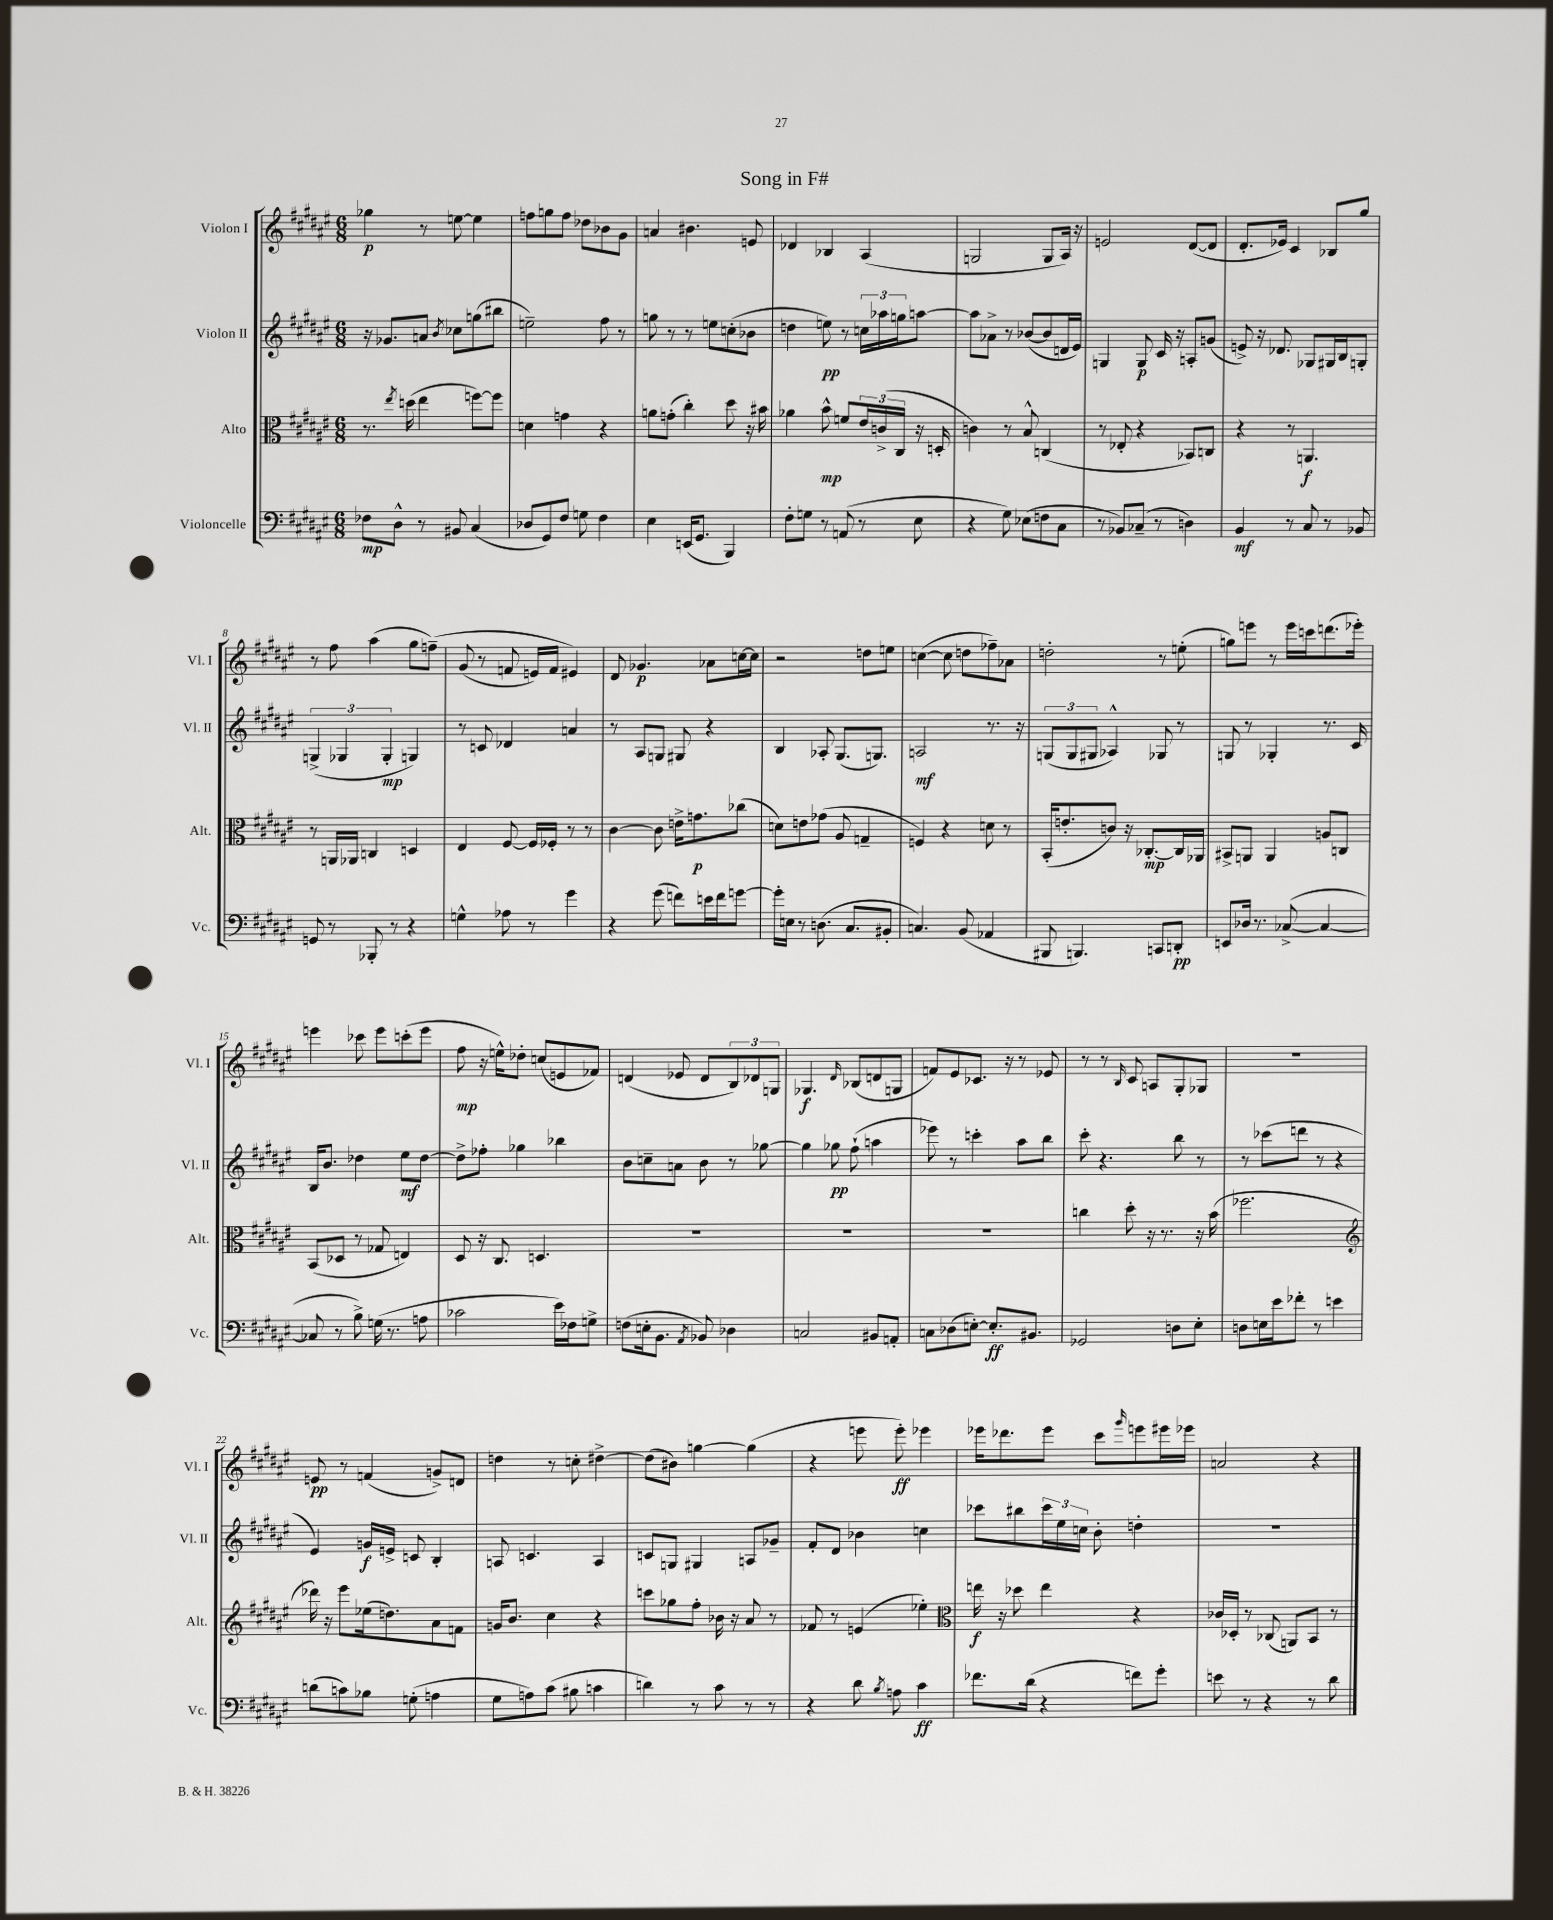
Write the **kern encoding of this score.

**kern	**dynam	**kern	**dynam	**kern	**dynam	**kern	**dynam
*part4	*part4	*part3	*part3	*part2	*part2	*part1	*part1
*staff4	*staff4	*staff3	*staff3	*staff2	*staff2	*staff1	*staff1
*I"Violoncelle	*	*I"Alto	*	*I"Violon II	*	*I"Violon I	*
*I'Vc.	*	*I'Alt.	*	*I'Vl. II	*	*I'Vl. I	*
*clefF4	*	*clefC3	*	*clefG2	*	*clefG2	*
*k[f#c#g#d#a#e#]	*	*k[f#c#g#d#a#e#]	*	*k[f#c#g#d#a#e#]	*	*k[f#c#g#d#a#e#]	*
*M6/8	*	*M6/8	*	*M6/8	*	*M6/8	*
=1	=1	=1	=1	=1	=1	=1	=1
8F-X\L	mp	8.r	.	16r	.	4gg-X\	p
.	.	.	.	8.g-X/L	.	.	.
8D#^^\J	.	.	.	.	.	.	.
.	.	8qee#/	.	.	.	.	.
.	.	(16ddn\	.	.	.	.	.
8r	.	4ee#\	.	8an/J	.	8r	.
.	.	.	.	8qb/	.	.	.
8BB#X/	.	.	.	8cc-X\L	.	[8een\	.
(4C#/	.	[8ffn\L)	.	(8ggn\	.	4ee\]	.
.	.	8ff\J]	.	8bb#X\J	.	.	.
=2	=2	=2	=2	=2	=2	=2	=2
8D-X/L	.	4dn\	.	2een~\)	.	8ffn\L	.
8GG#/)	.	.	.	.	.	8ggn\	.
8F#/J	.	4gn\	.	.	.	8ff\J	.
8Gn\	.	.	.	.	.	8dd-X\L	.
4F#\	.	4r	.	8ff#\	.	8b-X\	.
.	.	.	.	8r	.	8g#\J	.
=3	=3	=3	=3	=3	=3	=3	=3
4E#\	.	8an\L	.	8ggn\	.	4an/	.
.	.	(8gn'\J	.	8r	.	.	.
(16EEn/KL	.	4cc#'\)	.	8r	.	4.b#X\	.
8.GG#/J	.	.	.	.	.	.	.
.	.	.	.	8een\L	.	.	.
4BBB/)	.	8dd#\	.	(8ccn'\	.	.	.
.	.	16r	.	8b-X\J	.	8en/	.
.	.	16b#X\	.	.	.	.	.
=4	=4	=4	=4	=4	=4	=4	=4
8F#'\L	.	4a-X\	.	4ddn\	.	4d-X/	.
8Gn\J	.	.	.	.	.	.	.
8r	.	8b^^\	mp	8een\)	pp	4B-X/	.
(8AAn/	.	8fn/L	.	8r	.	.	.
8r	.	24e#/L	.	24ccn\LL	.	(4A#/	.
.	.	(24cn^/	.	24aa-X\	.	.	.
.	.	24C#/JJ	.	24ggn\J	.	.	.
8E#\	.	16r	.	[8aan\J	.	.	.
.	.	16Dn'/	.	.	.	.	.
=5	=5	=5	=5	=5	=5	=5	=5
4r	.	4cn\)	.	8aa\L]	.	2Gn/	.
.	.	.	.	8a-X^\J	.	.	.
8G#\)	.	8r	.	8r	.	.	.
(8E-X\L	.	8B^^/	.	([8b-X/L	.	.	.
8Fn\	.	(4Cn/	.	8b-/]	.	8G/L	.
8C#\J	.	.	.	16dn/L	.	16A#/Jk)	.
.	.	.	.	16e#/JJ)	.	16r	.
=6	=6	=6	=6	=6	=6	=6	=6
8r	.	8r	.	4Gn/	.	2en/	.
8BB-X/L)	.	8E-X'/	.	.	.	.	.
(8C-X~/J	.	4r	.	8G/	p	.	.
8r	.	.	.	16c#/	.	.	.
.	.	.	.	16r	.	.	.
4Dn\)	.	8BB-X/L)	.	8An'/L	.	([8d#/L	.
.	.	8Cn/J	.	(8gn/J	.	8d#/J]	.
=7	=7	=7	=7	=7	=7	=7	=7
4BB/	mf	4r	.	8en^/)	.	8.d#'/L	.
.	.	.	.	16r	.	.	.
.	.	.	.	8.d-X/	.	16e-X/Jk)	.
8r	.	8r	.	.	.	4c#/	.
8C#/	.	4.AAn/	f	8G-X/L	.	.	.
8r	.	.	.	16G#X/L	.	8B-X/L	.
.	.	.	.	16B/J	.	.	.
8BB-X/	.	.	.	8Gn'/J	.	8gg#/J	.
!!LO:LB:g=z
=8	=8	=8	=8	=8	=8	=8	=8
8GGn/	.	8r	.	(6Gn^/	.	8r	.
8r	.	16AAn/LL	.	.	.	8ff#\	.
.	.	.	.	6G-X/	.	.	.
.	.	16AA-X/JJ	.	.	.	.	.
8BBB-X'/	.	4Cn/	.	.	.	(4aa#\	.
.	.	.	.	6G-'/	mp	.	.
8r	.	.	.	.	.	.	.
4r	.	4Dn/	.	4Gn/)	.	8gg#\L	.
.	.	.	.	.	.	(8ffn~\J)	.
=9	=9	=9	=9	=9	=9	=9	=9
4Gn^^\	.	4E#/	.	8r	.	(8g#/	.
.	.	.	.	8cn/	.	8r	.
8A-X\	.	[8F#/	.	4d-X/	.	8fn/	.
8r	.	16F#/LL]	.	.	.	16en/LL)	.
.	.	16F-X'/JJ	.	.	.	16f/JJ	.
4g#\	.	8r	.	4an/	.	4e#X/)	.
.	.	8r	.	.	.	.	.
=10	=10	=10	=10	=10	=10	=10	=10
4r	.	[4c#\	.	8r	.	8d#/	.
.	.	.	.	8A#/L	.	4.g-X/	p
(8g#\	.	8c#\]	.	8Gn/J	.	.	.
8fn\L)	.	16en^\KL	.	8G#X/	.	.	.
.	.	8.gn\	p	.	.	.	.
16en\L	.	.	.	4r	.	8a-X\L	.
16f\J	.	.	.	.	.	.	.
[8gn\J	.	(8cc-X\J	.	.	.	[16ccn\L	.
.	.	.	.	.	.	16cc\JJ]	.
=11	=11	=11	=11	=11	=11	=11	=11
16g'\LL]	.	8dn\L)	.	4B/	.	2r	.
16En\JJ	.	.	.	.	.	.	.
8r	.	8en\	.	.	.	.	.
(8.Dn\	.	(8g-X\J	.	8A-X'/	.	.	.
.	.	8A#/	.	(8.G#/L	.	.	.
8.C#/L	.	.	.	.	.	.	.
.	.	4Gn~/	.	.	.	8ddn\L	.
.	.	.	.	8.Gn/J)	.	.	.
8BB#X'/J	.	.	.	.	.	8een\J	.
=12	=12	=12	=12	=12	=12	=12	=12
4.Cn/)	.	4Fn/)	.	2An/	mf	([4ccn\	.
.	.	4r	.	.	.	8cc\]	.
(8BB/	.	.	.	.	.	8ddn\L	.
4AA-X/	.	8dn\	.	8.r	.	8ff-X~\)	.
.	.	8r	.	.	.	8a-X\J	.
.	.	.	.	16r	.	.	.
=13	=13	=13	=13	=13	=13	=13	=13
8BBB#X/	.	(16BB'/KL	.	(12Gn/L	.	2ddn'\	.
.	.	8.en'/	.	.	.	.	.
.	.	.	.	12G/	.	.	.
4.BBBn/)	.	.	.	.	.	.	.
.	.	.	.	12G#X/J	.	.	.
.	.	8cn/J)	.	4A-X^^/)	.	.	.
.	.	16r	.	.	.	.	.
.	.	[8.C-X'/L	mp	.	.	.	.
8CCn/L	.	.	.	8G-X/	.	8r	.
8DDn'/J	pp	16C-/L]	.	8r	.	(8een'\	.
.	.	16AA-X/JJ	.	.	.	.	.
=14	=14	=14	=14	=14	=14	=14	=14
8EEn/L	.	8BB#X^/L	.	8Gn/	.	8ggn\L)	.
16D-X/Jk	.	8AAn/J	.	8r	.	8eeen\J	.
8.r	.	.	.	.	.	.	.
.	.	4AA/	.	4G-X'/	.	8r	.
([8C-X^/	.	.	.	.	.	16eee\LL	.
.	.	.	.	.	.	16cccn\J	.
4C-/_	.	8An/L	.	8.r	.	(8.dddn\	.
.	.	8Cn/J	.	.	.	.	.
.	.	.	.	16c#/	.	16eee-X'\Jk)	.
!!LO:LB:g=z
=15	=15	=15	=15	=15	=15	=15	=15
8C-X/]	.	(8BB/L	.	16B/KL	.	4eeen\	.
.	.	.	.	8.b/J	.	.	.
8r	.	8D-X/J	.	.	.	.	.
8B^\)	.	8r	.	4dd-X\	.	8ccc-X\	.
(16Gn\	.	8G-X/	.	.	.	8eee\L	.
8.r	.	.	.	.	.	.	.
.	.	4En/)	.	8ee#\L	mf	(8cccn'\	.
8An\	.	.	.	[8dd-\J	.	8eee\J	.
=16	=16	=16	=16	=16	=16	=16	=16
2c-X\	.	8D#/	.	8dd-^\L]	.	8ff#\	mp
.	.	16r	.	8ff-X'\J	.	16r	.
.	.	8.C#/	.	.	.	16een^^\KL)	.
.	.	.	.	4gg-X\	.	8dd-X'\J	.
.	.	4.Dn/	.	.	.	(8ccn/L	.
16e#\LL)	.	.	.	4bb-X\	.	8en/	.
16F-X\J	.	.	.	.	.	.	.
8Gn^\J	.	.	.	.	.	8f-X/J)	.
=17	=17	=17	=17	=17	=17	=17	=17
(8Fn\L	.	2.r	.	8b\L	.	(4dn/	.
16En'\k	.	.	.	8ccn~\	.	.	.
8.BB\J	.	.	.	.	.	.	.
.	.	.	.	8an\J	.	8e-X/	.
8qAA#/	.	.	.	.	.	.	.
8BB-X/)	.	.	.	8b\	.	8d/L	.
4D-X\	.	.	.	8r	.	12B/)	.
.	.	.	.	.	.	12d-X/	.
.	.	.	.	[8gg-X\	.	.	.
.	.	.	.	.	.	12Gn/J	.
=18	=18	=18	=18	=18	=18	=18	=18
2Cn/	.	2.r	.	4gg-\]	.	4.G-X/	f
.	.	.	.	8gg-X\	pp	.	.
.	.	.	.	.	.	16qqd#/	.
.	.	.	.	(8ff#`\	.	(8B-X/L	.
8BB#X/L	.	.	.	4aan\	.	8dn/	.
8AAn'/J	.	.	.	.	.	8Gn/J	.
=19	=19	=19	=19	=19	=19	=19	=19
8Cn\L	.	2.r	.	8eee-X\)	.	8fn/L)	.
(8D-X\	.	.	.	8r	.	8e#/	.
[8En'\J)	.	.	.	4cccn'\	.	8.c-X/J	.
8.E'/L]	ff	.	.	.	.	.	.
.	.	.	.	.	.	16r	.
.	.	.	.	8aa#\L	.	8r	.
8.BB#X/J	.	.	.	.	.	.	.
.	.	.	.	8bb\J	.	8e-X/	.
=20	=20	=20	=20	=20	=20	=20	=20
2GG-X/	.	4ccn\	.	8ccc#'\	.	8r	.
.	.	.	.	4.r	.	8r	.
.	.	.	.	.	.	16qqB/	.
.	.	8dd#'\	.	.	.	8c#/	.
.	.	16r	.	.	.	8An/L	.
.	.	8.r	.	.	.	.	.
8Dn\L	.	.	.	8bb\	.	8G#'/	.
8E#'\J	.	16r	.	8r	.	8G-X/J	.
.	.	(16b\	.	.	.	.	.
=21	=21	=21	=21	=21	=21	=21	=21
8Dn\L	.	2.ff-X\	.	8r	.	2.r	.
16En\L	.	.	.	(8ccc-X\L	.	.	.
16e#\J	.	.	.	.	.	.	.
8f-X'\J	.	.	.	8dddn\J	.	.	.
8r	.	.	.	8r	.	.	.
4en\	.	.	.	4r	.	.	.
!!LO:LB:g=z
=22	=22	=22	=22	=22	=22	=22	=22
*	*	*clefG2	*	*	*	*	*
(8dn\L	.	16ddd-X\)	.	4e#/)	.	8en/	pp
.	.	16r	.	.	.	.	.
8cn\)	.	8eee#\L	.	.	.	8r	.
8B-X\J	.	(16ee-X\k	.	16gn/LL	f	(4fn/	.
.	.	8.ddn\)	.	16en^/JJ	.	.	.
(8Gn'\	.	.	.	8cn/	.	.	.
4An\	.	8a#\	.	4B'/	.	8gn^/L)	.
.	.	8fn\J	.	.	.	8dn/J	.
=23	=23	=23	=23	=23	=23	=23	=23
8G#\L	.	16gn/KL	.	8An/	.	4ddn\	.
.	.	8.b/J	.	.	.	.	.
8An\)	.	.	.	4.cn/	.	.	.
(8c#\J	.	4cc#\	.	.	.	8r	.
8B#X\	.	.	.	.	.	8ccn'\	.
4cn\	.	4r	.	4A/	.	[4dd#X^\	.
=24	=24	=24	=24	=24	=24	=24	=24
4dn\)	.	8cccn\L	.	8cn/L	.	(8dd#\L]	.
.	.	8gg-X\	.	8Gn/J	.	8b#X\J)	.
8r	.	8ff#'\J	.	4G#X/	.	[4ggn\	.
8c#\	.	16b-X\	.	.	.	.	.
.	.	16r	.	.	.	.	.
8r	.	8a#/	.	8An/L	.	(4gg\]	.
8r	.	8r	.	8g-X~/J	.	.	.
=25	=25	=25	=25	=25	=25	=25	=25
4r	.	8f-X/	.	8f#'/L	.	4r	.
.	.	8r	.	8d#/J	.	.	.
8d#\	.	(4en/	.	4b-X\	.	8eeen\	.
8qB/	.	.	.	.	.	.	.
8An\	.	.	.	.	.	8eee'\)	ff
4c#\	ff	4ee-X'\)	.	4ccn\	.	4eee-X\	.
=26	=26	=26	=26	=26	=26	=26	=26
*	*	*clefC3	*	*	*	*	*
8.f-X\L	.	16een\	f	8ccc-X\L	.	16eee-X\KL	.
.	.	16r	.	.	.	8.ddd-X\	.
.	.	8dd-X\	.	8bb#X\	.	.	.
(16d#\Jk	.	.	.	.	.	.	.
4r	.	4ee\	.	24ccc-\L	.	8eee-\J	.
.	.	.	.	24ee#\	.	.	.
.	.	.	.	24ccn\JJ	.	.	.
.	.	.	.	8b'\	.	8ccc#\L	.
.	.	.	.	.	.	16qqggg#/	.
8fn\L)	.	4r	.	4ddn'\	.	8eeen\	.
8g#'\J	.	.	.	.	.	16eee#X\L	.
.	.	.	.	.	.	16eee-X\JJ	.
=27	=27	=27	=27	=27	=27	=27	=27
8en\	.	16c-X/LL	.	2.r	.	2an/	.
.	.	16D-X'/JJ	.	.	.	.	.
8r	.	8r	.	.	.	.	.
4r	.	(8C-X/	.	.	.	.	.
.	.	8AAn/L)	.	.	.	.	.
8r	.	8BB/J	.	.	.	4r	.
8d#\	.	8r	.	.	.	.	.
==	==	==	==	==	==	==	==
*-	*-	*-	*-	*-	*-	*-	*-
